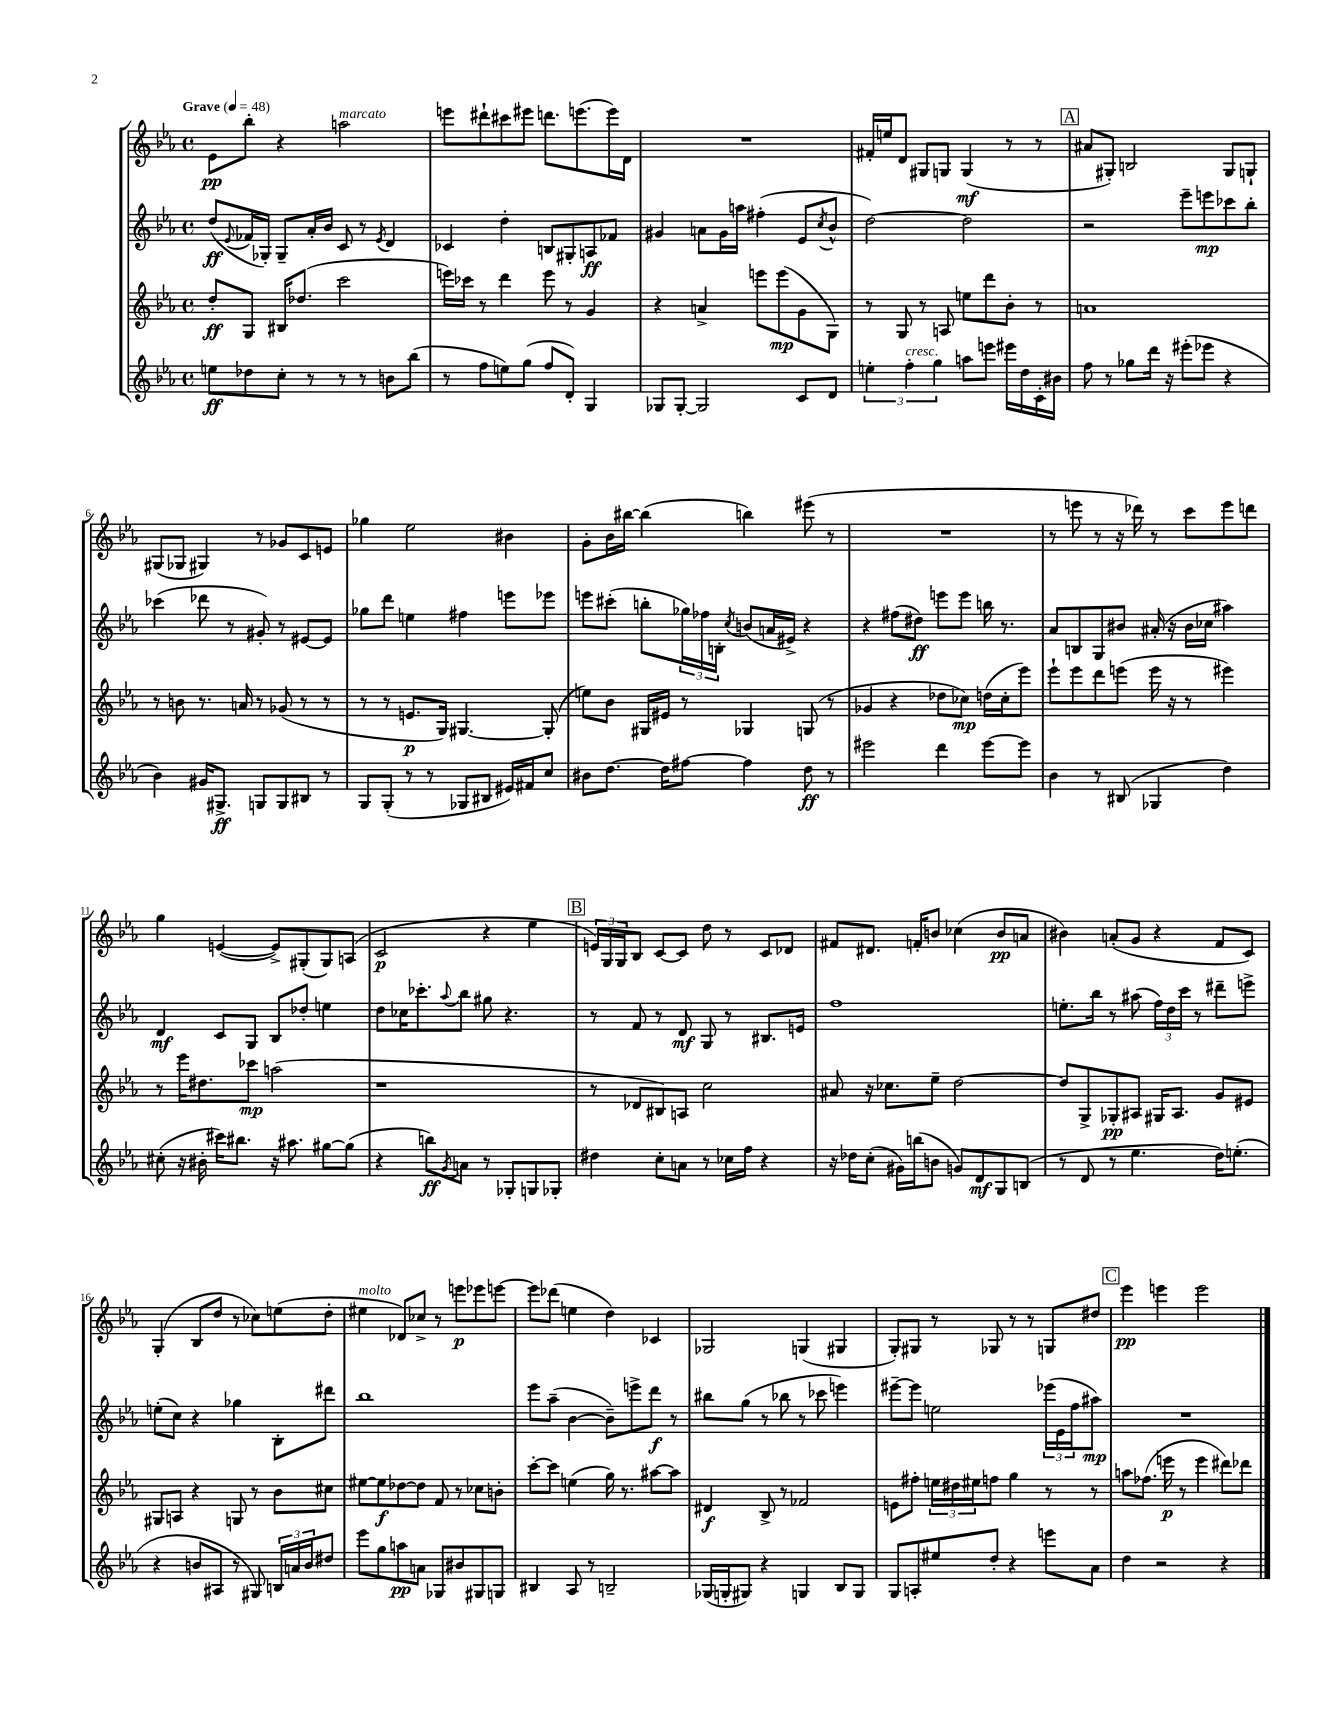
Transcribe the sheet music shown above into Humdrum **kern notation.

**kern	**dynam	**kern	**dynam	**kern	**dynam	**kern	**dynam
*part4	*part4	*part3	*part3	*part2	*part2	*part1	*part1
*staff4	*staff4	*staff3	*staff3	*staff2	*staff2	*staff1	*staff1
*clefG2	*	*clefG2	*	*clefG2	*	*clefG2	*
*k[b-e-a-]	*	*k[b-e-a-]	*	*k[b-e-a-]	*	*k[b-e-a-]	*
*M4/4	*	*M4/4	*	*M4/4	*	*M4/4	*
*met(c)	*	*met(c)	*	*met(c)	*	*met(c)	*
*MM48	*	*MM48	*	*MM48	*	*MM48	*
=1	=1	=1	=1	=1	=1	=1	=1
!	!	!	!	!	!	!LO:TX:a:B:t=Grave	!
8een\L	ff	8dd'/L	ff	(8dd/L	ff	8e-\L	pp
.	.	.	.	8qqe-/	.	.	.
8dd-X\	.	8G/J	.	16f-X/L	.	8bb-'\J	.
.	.	.	.	16G-X'/JJ)	.	.	.
8cc'\J	.	16B#X/KL	.	8G-~/L	.	4r	.
.	.	(8.dd-X/J	.	.	.	.	.
8r	.	.	.	16a-'/L	.	.	.
.	.	.	.	16b-/JJ	.	.	.
!	!	!	!	!	!	!LO:TX:a:i:t=marcato	!
8r	.	2ccc\	.	8c/	.	2aan\	.
8r	.	.	.	8r	.	.	.
.	.	.	.	8qe-/	.	.	.
8bn\L	.	.	.	4d/	.	.	.
(8bb-\J	.	.	.	.	.	.	.
=2	=2	=2	=2	=2	=2	=2	=2
8r	.	16eeen\LL)	.	4c-X/	.	8eeen\L	.
.	.	16ccc-X\JJ	.	.	.	.	.
8ff\L	.	8r	.	.	.	8ddd#X`\	.
8een\)	.	4ddd\	.	4dd'\	.	8ccc#X\	.
(8gg\J	.	.	.	.	.	8eee#X\J	.
8ff/L	.	8eee\	.	8Bn/L	.	8.dddn\L	.
8d'/J)	.	8r	.	8G#X'/	.	.	.
.	.	.	.	.	.	(8.eeen\	.
4G/	.	4g/	.	8An/	ff	.	.
.	.	.	.	8f-X/J	.	16eee\L)	.
.	.	.	.	.	.	16d\JJ	.
=3	=3	=3	=3	=3	=3	=3	=3
8G-X/L	.	4r	.	4g#X/	.	1r	.
[8G-'/J	.	.	.	.	.	.	.
2G-/]	.	4an^/	.	8an\L	.	.	.
.	.	.	.	16g#\L	.	.	.
.	.	.	.	16aan\JJ	.	.	.
.	.	8eeen\L	.	(4ff#X'\	.	.	.
.	.	(8eee\	mp	.	.	.	.
8c/L	.	8g\	.	8e-/L	.	.	.
.	.	.	.	8qcc/	.	.	.
8d/J	.	8G\J)	.	8b-^^/J	.	.	.
=4	=4	=4	=4	=4	=4	=4	=4
6een'\	.	8r	.	[2dd\)	.	16f#X'/LL	.
.	.	.	.	.	.	16een/J	.
.	.	8G/	.	.	.	8d/J	.
!LO:TX:a:i:t=cresc.	!	!	!	!	!	!	!
6ff'\	.	.	.	.	.	.	.
.	.	8r	.	.	.	8G#X/L	.
6gg\	.	.	.	.	.	.	.
.	.	8An/	.	.	.	8Gn/J	.
8aan\L	.	8een\L	.	2dd\]	.	(4G/	mf
8eeen\J	.	8ddd\	.	.	.	.	.
16eee#X\LL	.	8b-'\J	.	.	.	8r	.
16dd\	.	.	.	.	.	.	.
16c'\	.	8r	.	.	.	8r	.
16b#X\JJ	.	.	.	.	.	.	.
!!LO:REH:place=s1:t=A
=5	=5	=5	=5	=5	=5	=5	=5
8ff\	.	1an	.	2r	.	8a#X/L	.
8r	.	.	.	.	.	8G#X'/J)	.
8gg-X\L	.	.	.	.	.	2Bn/	.
16ddd\Jk	.	.	.	.	.	.	.
16r	.	.	.	.	.	.	.
(8eee#X'\L	.	.	.	8eee-~\L	.	.	.
8eee-X\J	.	.	.	8eeen\	mp	.	.
4r	.	.	.	8ccc-X\	.	8G#/L	.
.	.	.	.	8bb-'\J	.	8Gn`/J	.
!!LO:LB:g=z
=6	=6	=6	=6	=6	=6	=6	=6
4b-\)	.	8r	.	(4ccc-X\	.	(8G#X/L	.
.	.	8bn\	.	.	.	8G-X/J	.
16g#X/KL	.	8.r	.	8ddd-X\	.	4G#X/)	.
8.G#X^/J	ff	.	.	.	.	.	.
.	.	.	.	8r	.	.	.
.	.	16an/	.	.	.	.	.
8Gn/L	.	8r	.	8g#X'/)	.	8r	.
8G/	.	(8g-X/	.	8r	.	8g-X/L	.
8B#X/J	.	8r	.	[8e#X/L	.	8c/	.
8r	.	8r	.	8e#/J]	.	8en/J	.
=7	=7	=7	=7	=7	=7	=7	=7
8G/L	.	8r	.	8gg-X\L	.	4gg-X\	.
(8G'/J	.	8r	.	8ddd\J	.	.	.
8r	.	8.en/L	p	4een\	.	2ee-\	.
8r	.	.	.	.	.	.	.
.	.	16G/Jk)	.	.	.	.	.
8G-X/L	.	[4.G#X/	.	4ff#X\	.	.	.
8B#X/J	.	.	.	.	.	.	.
16e#X/LL)	.	.	.	8eeen\L	.	4b#X\	.
16f#X/J	.	.	.	.	.	.	.
8cc/J	.	(8G#'/]	.	8eee-X\J	.	.	.
=8	=8	=8	=8	=8	=8	=8	=8
8b#X\L	.	8een\L)	.	8eeen\L	.	8g'\L	.
[8.dd\J	.	8b-\J	.	(8ccc#X'\J	.	16b-\L	.
.	.	.	.	.	.	[16bb#X\JJ	.
.	.	16G#X/LL	.	8bbn'\L	.	(4bb#\]	.
16dd\KL]	.	16e#X/JJ	.	.	.	.	.
[8ff#X\J	.	8r	.	24gg-X\L)	.	.	.
.	.	.	.	24ff-X\	.	.	.
.	.	.	.	24Bn'\JJ	.	.	.
.	.	.	.	8qcc/	.	.	.
4ff#\]	.	4G-X/	.	(8bn/L	.	4bbn\)	.
.	.	.	.	16an/L	.	.	.
.	.	.	.	16e#X^/JJ)	.	.	.
8dd\	ff	(8Gn/	.	4r	.	(8eee#X\	.
8r	.	8r	.	.	.	8r	.
=9	=9	=9	=9	=9	=9	=9	=9
2eee#X\	.	4g-X/	.	4r	.	1r	.
.	.	4r	.	(8ff#X\L	.	.	.
.	.	.	.	8dd#X\J)	ff	.	.
4ddd\	.	8dd-X\L	.	8eeen\L	.	.	.
.	.	8cc-X\J)	mp	8eee\J	.	.	.
[8eee#\L	.	(16ddn\LL	.	16bbn\	.	.	.
.	.	16cc-'\J	.	8.r	.	.	.
8eee#\J]	.	8eee-\J)	.	.	.	.	.
=10	=10	=10	=10	=10	=10	=10	=10
4b-\	.	8eee-`\L	.	8a-/L	.	8r	.
.	.	8eee-\	.	8Bn/	.	8eeen\	.
8r	.	8ddd\	.	8G/	.	8r	.
(8B#X/	.	(8eeen\J	.	8b#X/J	.	16r	.
.	.	.	.	.	.	16ddd-X\)	.
4G-X/	.	16eee\	.	(16a#X'/	.	8r	.
.	.	16r	.	16r	.	.	.
.	.	8r	.	16b#\LL	.	8ccc\L	.
.	.	.	.	16cc-X\JJ	.	.	.
4dd\)	.	4eee#X\)	.	4aa#X\)	.	8eee\	.
.	.	.	.	.	.	8dddn\J	.
!!LO:LB:g=z
=11	=11	=11	=11	=11	=11	=11	=11
(8cc#X'\	.	8r	.	4d/	mf	4gg\	.
16r	.	16eee-\KL	.	.	.	.	.
16b#X'\	.	8.dd#X\	.	.	.	.	.
16ccc#X\KL)	.	.	.	8c/L	.	([4en/	.
8.bb#X\J	.	.	.	.	.	.	.
.	.	8ccc-X\J	mp	8G/J	.	.	.
16r	.	(2aan\	.	8B-/L	.	8e^/L])	.
8.aa#X\	.	.	.	.	.	.	.
.	.	.	.	8dd-X'/J	.	(8G#X'/	.
[8gg#X\L	.	.	.	4een\	.	8G#/)	.
(8gg#\J]	.	.	.	.	.	(8An/J	.
=12	=12	=12	=12	=12	=12	=12	=12
4r	.	1r	.	8dd\L	.	2c/	p
.	.	.	.	16cc-X\K	.	.	.
.	.	.	.	8.ccc-X'\	.	.	.
8bbn\L)	ff	.	.	.	.	.	.
8qg/	.	.	.	8qqaa-/	.	.	.
8an\J	.	.	.	8bb-\J	.	.	.
8r	.	.	.	8gg#X\	.	4r	.
8G-X'/L	.	.	.	4.r	.	.	.
8Gn/	.	.	.	.	.	4ee-\	.
8G-X'/J	.	.	.	.	.	.	.
!!LO:REH:place=s1:t=B
=13	=13	=13	=13	=13	=13	=13	=13
4dd#X\	.	8r	.	8r	.	24en/LL)	.
.	.	.	.	.	.	24G/	.
.	.	.	.	.	.	24G/J	.
.	.	8d-X/L	.	8f/	.	8B-/J	.
8cc'\L	.	8B#X/)	.	8r	.	[8c/L	.
8an\J	.	8An/J	.	8d/	mf	8c/J]	.
8r	.	2cc\	.	8G/	.	8dd\	.
16cc-X\LL	.	.	.	8r	.	8r	.
16ff\JJ	.	.	.	.	.	.	.
4r	.	.	.	8.B#X/L	.	8c/L	.
.	.	.	.	.	.	8d-X/J	.
.	.	.	.	16en/Jk	.	.	.
=14	=14	=14	=14	=14	=14	=14	=14
16r	.	8a#X/	.	1ff	.	8f#X/L	.
16dd-X\KL	.	.	.	.	.	.	.
(8cc'\J	.	16r	.	.	.	8.d#X/J	.
.	.	8.cc-X\L	.	.	.	.	.
16g#X\LL)	.	.	.	.	.	.	.
(16bbn\J	.	.	.	.	.	16fn'/KL	.
8bn\J	.	8ee-~\J	.	.	.	8bn/J	.
8gn/L)	.	[2dd\	.	.	.	(4cc-X\	.
8d/	mf	.	.	.	.	.	.
8G/	.	.	.	.	.	8b/L	pp
(8Bn/J	.	.	.	.	.	8an/J	.
=15	=15	=15	=15	=15	=15	=15	=15
8r	.	8dd/L]	.	8.een'\L	.	4b#X\)	.
8d/	.	8G^/	.	.	.	.	.
.	.	.	.	16bb-\Jk	.	.	.
8r	.	8G-X'/	pp	8r	.	(8an'/L	.
4.ee-\	.	8A#X/J	.	(8aa#X\	.	8g/J	.
.	.	16G#X/KL	.	24ff\LL)	.	4r	.
.	.	.	.	24dd\	.	.	.
.	.	8.A#/J	.	.	.	.	.
.	.	.	.	24ccc\JJ	.	.	.
.	.	.	.	8r	.	.	.
16dd\KL)	.	8g/L	.	8ddd#X~\L	.	8f/L	.
(8.een'\J	.	.	.	.	.	.	.
.	.	8e#X/J	.	8eeen^\J	.	8c/J)	.
!!LO:LB:g=z
=16	=16	=16	=16	=16	=16	=16	=16
4r	.	8G#X/L	.	(8een'\L	.	(4G'/	.
.	.	8An/J	.	8cc\J)	.	.	.
8bn/L	.	4r	.	4r	.	8B-/L	.
8A#X/J	.	.	.	.	.	8dd/J	.
8r	.	8Gn/	.	4gg-X\	.	8r	.
8G#X/)	.	8r	.	.	.	8cc-X\L)	.
24Bn/LL	.	8b-\L	.	8B-'\L	.	(8een\	.
24an/	.	.	.	.	.	.	.
24b/J	.	.	.	.	.	.	.
8dd#X/J	.	8cc#X\J	.	8ddd#X\J	.	8dd'\J	.
=17	=17	=17	=17	=17	=17	=17	=17
!	!	!	!	!	!	!LO:TX:a:i:t=molto	!
8eee-\L	.	[8ee#X\L	.	1bb-	.	4ee#X\	.
8gg\	.	8ee#\]	f	.	.	.	.
8aan\	pp	[8dd-X\	.	.	.	8d-X/L)	.
8an\J	.	8dd-\J]	.	.	.	8cc-X^/J	.
8G-X/L	.	8f/	.	.	.	8r	.
8b#X/	.	8r	.	.	.	8eeen\L	p
8G#X/	.	8cc-X\L	.	.	.	8eee-X\	.
8Gn/J	.	8bn'\J	.	.	.	[8eeen\J	.
=18	=18	=18	=18	=18	=18	=18	=18
4B#X/	.	[8ccc'\L	.	8eee-\L	.	8eee\L]	.
.	.	8ccc\J]	.	(8aa-~\J	.	(8ddd-X\J	.
8A-/	.	(4een\	.	[4b-\	.	4een\	.
8r	.	.	.	.	.	.	.
2Bn~/	.	16gg\)	.	8b-~\L])	.	4dd\)	.
.	.	8.r	.	.	.	.	.
.	.	.	.	8eeen^\	.	.	.
.	.	[8aa#X\L	.	8ddd\J	f	4c-X/	.
.	.	8aa#\J]	.	8r	.	.	.
=19	=19	=19	=19	=19	=19	=19	=19
(16G-X/LL	.	4d#X/	f	8bb#X\L	.	2G-X/	.
16Gn'/J	.	.	.	.	.	.	.
8G#X/J)	.	.	.	(8gg\J	.	.	.
4r	.	8B-^/	.	8r	.	.	.
.	.	8r	.	8bb-X\	.	.	.
4Gn/	.	2f-X/	.	8r	.	(4Gn/	.
.	.	.	.	8ccc-X\	.	.	.
8B-/L	.	.	.	4eeen\)	.	4G#X/	.
8G/J	.	.	.	.	.	.	.
=20	=20	=20	=20	=20	=20	=20	=20
8G/L	.	8en\L	.	[8eee#X~\L	.	8G'/L)	.
8An'/	.	8ff#X'\J	.	8eee#\J]	.	8G#X/J	.
8ee#X/	.	24een\LL	.	2een\	.	8r	.
.	.	24dd#X\	.	.	.	.	.
.	.	24ee#X\J	.	.	.	.	.
8dd'/J	.	8ffn\J	.	.	.	8G-X/	.
4r	.	4gg\	.	.	.	8r	.
.	.	.	.	.	.	8r	.
8eeen\L	.	8r	.	(24eee-X\LL	.	8Gn/L	.
.	.	.	.	24e-\	.	.	.
.	.	.	.	24ff\J	.	.	.
8a-\J	.	8r	.	8aa#X\J)	mp	8dd#X/J	.
!!LO:REH:place=s1:t=C
=21	=21	=21	=21	=21	=21	=21	=21
4dd\	.	8aan\L	.	1r	.	4eee-\	pp
.	.	(8.ff-X\J	.	.	.	.	.
2r	.	.	.	.	.	4eeen\	.
.	.	16eeen\	p	.	.	.	.
.	.	8r	.	.	.	.	.
.	.	4eee\	.	.	.	2eee\	.
4r	.	8ddd#X\L)	.	.	.	.	.
.	.	8ddd-X\J	.	.	.	.	.
==	==	==	==	==	==	==	==
*-	*-	*-	*-	*-	*-	*-	*-
